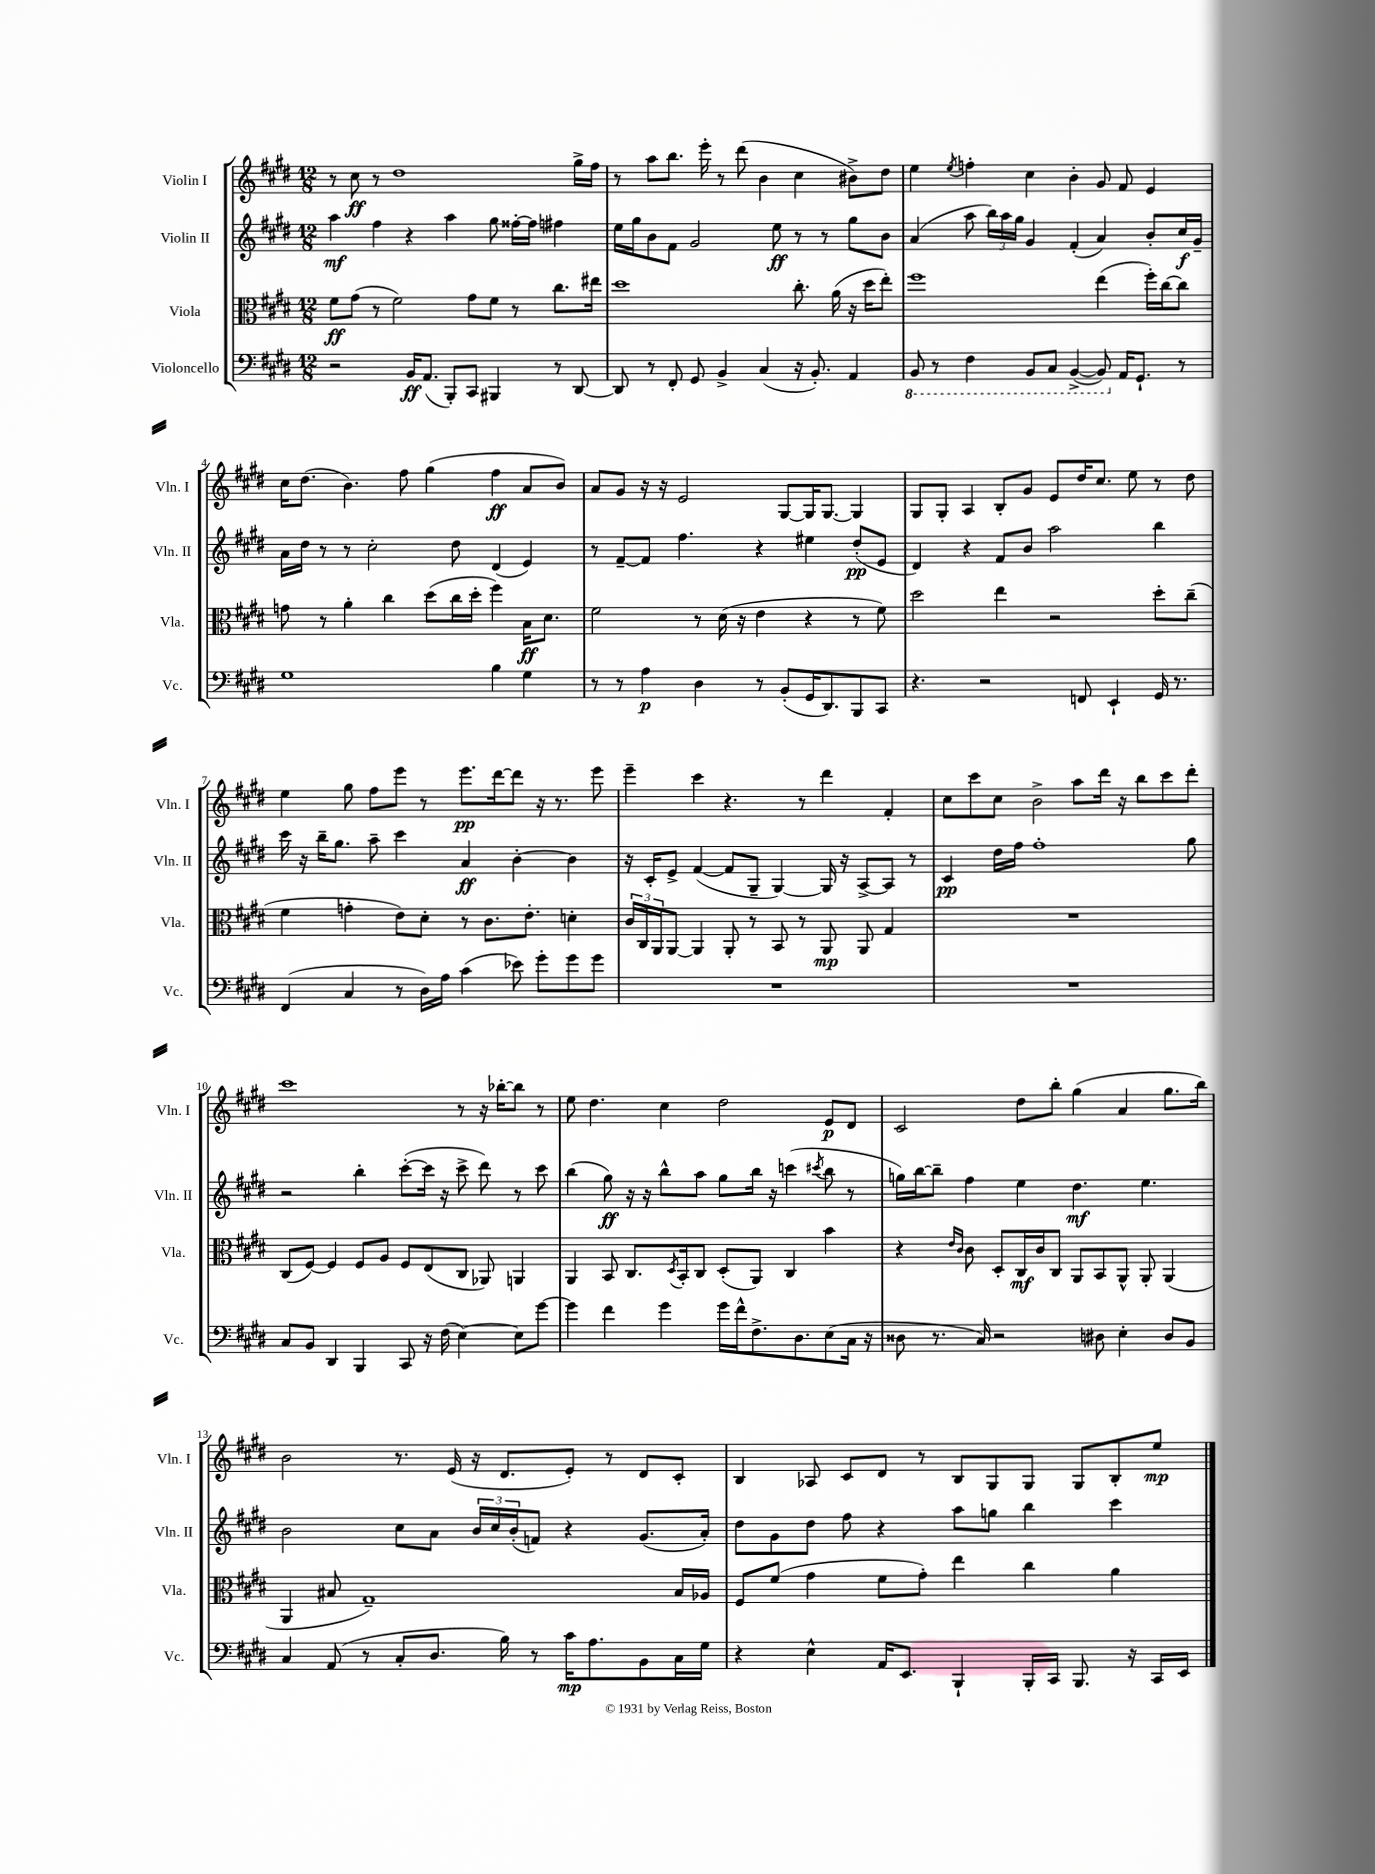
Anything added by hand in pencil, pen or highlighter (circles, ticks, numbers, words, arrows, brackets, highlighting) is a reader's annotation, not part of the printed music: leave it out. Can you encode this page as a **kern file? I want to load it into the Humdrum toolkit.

**kern	**dynam	**kern	**dynam	**kern	**dynam	**kern	**dynam
*part4	*part4	*part3	*part3	*part2	*part2	*part1	*part1
*staff4	*staff4	*staff3	*staff3	*staff2	*staff2	*staff1	*staff1
*I"Violoncello	*	*I"Viola	*	*I"Violin II	*	*I"Violin I	*
*I'Vc.	*	*I'Vla.	*	*I'Vln. II	*	*I'Vln. I	*
*clefF4	*	*clefC3	*	*clefG2	*	*clefG2	*
*k[f#c#g#d#]	*	*k[f#c#g#d#]	*	*k[f#c#g#d#]	*	*k[f#c#g#d#]	*
*M12/8	*	*M12/8	*	*M12/8	*	*M12/8	*
=1	=1	=1	=1	=1	=1	=1	=1
2r	.	8f#\L	ff	4aa\	mf	8r	.
.	.	(8g#\J	.	.	.	8cc#\	ff
.	.	8r	.	4ff#\	.	8r	.
.	.	2f#\)	.	.	.	1dd#	.
16BB/KL	ff	.	.	4r	.	.	.
(8.AA/J	.	.	.	.	.	.	.
8BBB'/L)	.	.	.	4aa\	.	.	.
8CC#/J	.	8g#\L	.	.	.	.	.
4BBB#X/	.	8f#\J	.	8gg#\	.	.	.
.	.	8r	.	[16ff##X'\LL	.	.	.
.	.	.	.	16ff##\JJ]	.	.	.
8r	.	8.cc#\L	.	4ff#X\	.	.	.
[8DD#/	.	.	.	.	.	16gg#^\LL	.
.	.	16ee#X\Jk	.	.	.	16ff#\JJ	.
=2	=2	=2	=2	=2	=2	=2	=2
8DD#/]	.	1dd#	.	16ee\LL	.	8r	.
.	.	.	.	16gg#\J	.	.	.
8r	.	.	.	8b\	.	8aa\L	.
8FF#'/	.	.	.	8f#\J	.	8.bb\J	.
8GG#/	.	.	.	2g#/	.	.	.
.	.	.	.	.	.	16eee'\	.
4BB^/	.	.	.	.	.	8r	.
.	.	.	.	.	.	(8ddd#\	.
(4C#/	.	.	.	.	.	4b\	.
.	.	.	.	8ee\	ff	.	.
16r	.	8.cc#'\	.	8r	.	4cc#\	.
8.BB'/)	.	.	.	.	.	.	.
.	.	.	.	8r	.	.	.
.	.	(16a\	.	.	.	.	.
4AA/	.	16r	.	8gg#\L	.	8b#X^\L)	.
.	.	16dd#\KL	.	.	.	.	.
.	.	8ee'\J)	.	8b\J	.	8dd#\J	.
=3	=3	=3	=3	=3	=3	=3	=3
*8ba	*	*	*	*	*	*	*
8BBB/	.	1ff#	.	(4a/	.	4ee\	.
8r	.	.	.	.	.	.	.
.	.	.	.	.	.	8qee/	.
4FF#\	.	.	.	8aa\	.	4ffn'\	.
.	.	.	.	24bb\LL)	.	.	.
.	.	.	.	24aa\	.	.	.
.	.	.	.	24gg#\JJ	.	.	.
8BBB/L	.	.	.	4g#/	.	4cc#\	.
8CC#/J	.	.	.	.	.	.	.
([4BBB^/	.	.	.	(4f#'/	.	4b'\	.
8BBB/])	.	(4ee\	.	4a/)	.	8g#/	.
*X8ba	*	*	*	*	*	*	*
16AA/KL	.	.	.	.	.	8f#/	.
8.GG#`/J	.	.	.	.	.	.	.
.	.	16ff#'\LL)	.	8b'/L	.	4e/	.
.	.	[16cc#\J	.	.	.	.	.
8r	.	8cc#\J]	.	16cc#/L	f	.	.
.	.	.	.	16g#~/JJ	.	.	.
!!LO:LB:g=z
=4	=4	=4	=4	=4	=4	=4	=4
1G#	.	8gn\	.	16a\LL	.	16cc#\KL	.
.	.	.	.	16dd#\JJ	.	(8.dd#\J	.
.	.	8r	.	8r	.	.	.
.	.	4a'\	.	8r	.	4.b\)	.
.	.	.	.	2cc#'\	.	.	.
.	.	4cc#\	.	.	.	.	.
.	.	.	.	.	.	8ff#\	.
.	.	(8dd#\L	.	.	.	(4gg#\	.
.	.	16cc#\L	.	8dd#\	.	.	.
.	.	16dd#'\JJ	.	.	.	.	.
4B\	.	4ff#\)	.	(4d#/	.	4ff#\	ff
4G#\	.	16B\KL	ff	4e/)	.	8a/L	.
.	.	8.d#\J	.	.	.	.	.
.	.	.	.	.	.	8b/J)	.
=5	=5	=5	=5	=5	=5	=5	=5
8r	.	2f#\	.	8r	.	8a/L	.
8r	.	.	.	[8f#~/L	.	8g#/J	.
4A\	p	.	.	8f#/J]	.	16r	.
.	.	.	.	.	.	16r	.
.	.	.	.	4.ff#\	.	2e/	.
4D#\	.	8r	.	.	.	.	.
.	.	(16d#\	.	.	.	.	.
.	.	16r	.	.	.	.	.
8r	.	4e\	.	4r	.	.	.
(8BB'/L	.	.	.	.	.	[8G#/L	.
16GG#/K	.	4r	.	4ee#X\	.	16G#/K]	.
8.DD#/)	.	.	.	.	.	[8.G#/J	.
8BBB/	.	8r	.	(8dd#'/L	pp	4G#/]	.
8CC#/J	.	8f#\)	.	8e/J	.	.	.
=6	=6	=6	=6	=6	=6	=6	=6
4.r	.	2dd#\	.	4d#/)	.	8G#/L	.
.	.	.	.	.	.	8G#'/J	.
.	.	.	.	4r	.	4A/	.
2r	.	.	.	.	.	.	.
.	.	4ee\	.	8f#/L	.	8B'/L	.
.	.	.	.	8b/J	.	8g#/J	.
.	.	2r	.	2aa\	.	8e/L	.
8FFn/	.	.	.	.	.	16dd#/K	.
.	.	.	.	.	.	8.cc#/J	.
4EE`/	.	.	.	.	.	.	.
.	.	.	.	.	.	8ee\	.
16GG#/	.	8dd#'\L	.	4bb\	.	8r	.
8.r	.	.	.	.	.	.	.
.	.	(8cc#~\J	.	.	.	8dd#\	.
!!LO:LB:g=z
=7	=7	=7	=7	=7	=7	=7	=7
(4FF#/	.	4f#\	.	16ccc#\	.	4ee\	.
.	.	.	.	16r	.	.	.
.	.	.	.	16bb~\KL	.	.	.
.	.	.	.	8.gg#\J	.	.	.
4C#/	.	4gn'\	.	.	.	8gg#\	.
.	.	.	.	8aa~\	.	8ff#\L	.
8r	.	8e\L)	.	4ccc#\	.	8eee\J	.
16D#\LL)	.	8d#'\J	.	.	.	8r	.
16A\JJ	.	.	.	.	.	.	.
(4c#\	.	8r	.	4a/	ff	8.eee\L	pp
.	.	8.c#\L	.	.	.	.	.
.	.	.	.	.	.	[16ddd#\k	.
8e-X\)	.	.	.	[4b'\	.	8ddd#\J]	.
.	.	8.e'\J	.	.	.	.	.
8g#'\L	.	.	.	.	.	16r	.
.	.	.	.	.	.	8.r	.
8g#\	.	4dn'\	.	4b\]	.	.	.
8g#\J	.	.	.	.	.	8eee\	.
=8	=8	=8	=8	=8	=8	=8	=8
1.r	.	24c#/LL	.	16r	.	4eee~\	.
.	.	24C#/	.	.	.	.	.
.	.	.	.	16c#'/KL	.	.	.
.	.	24AA/J	.	.	.	.	.
.	.	[8AA/J	.	8e^/J	.	.	.
.	.	4AA/]	.	([4f#/	.	4ccc#\	.
.	.	8AA'/	.	8f#/L]	.	4.r	.
.	.	8r	.	8G#~/J	.	.	.
.	.	8BB/	.	[4G#/)	.	.	.
.	.	8r	.	.	.	8r	.
.	.	8AA/	mp	16G#/]	.	4ddd#\	.
.	.	.	.	16r	.	.	.
.	.	8AA/	.	[8A^/L	.	.	.
.	.	4G#/	.	8A/J]	.	4f#'/	.
.	.	.	.	8r	.	.	.
=9	=9	=9	=9	=9	=9	=9	=9
1.r	.	1.r	.	4c#/	pp	8cc#\L	.
.	.	.	.	.	.	8ccc#\	.
.	.	.	.	16dd#\LL	.	8cc#\J	.
.	.	.	.	16ff#\JJ	.	.	.
.	.	.	.	1ff#'	.	2b^\	.
.	.	.	.	.	.	8aa\L	.
.	.	.	.	.	.	16ddd#\Jk	.
.	.	.	.	.	.	16r	.
.	.	.	.	.	.	8bb\L	.
.	.	.	.	.	.	8ccc#\	.
.	.	.	.	8gg#\	.	8ddd#'\J	.
!!LO:LB:g=z
=10	=10	=10	=10	=10	=10	=10	=10
8C#/L	.	(8C#/L	.	2r	.	1ccc#	.
8BB/J	.	[8F#/J)	.	.	.	.	.
4DD#/	.	4F#/]	.	.	.	.	.
4BBB/	.	8F#/L	.	4bb'\	.	.	.
.	.	8A/J	.	.	.	.	.
8CC#/	.	8F#/L	.	([8ccc#'\L	.	.	.
16r	.	(8E/	.	16ccc#\Jk]	.	.	.
(16F#\	.	.	.	16r	.	.	.
[4E\)	.	8C#/J	.	8ccc#^\	.	8r	.
.	.	8AA-X/)	.	8ddd#\)	.	16r	.
.	.	.	.	.	.	[16bb-X'\KL	.
8E\L]	.	4AAn/	.	8r	.	8bb-\J]	.
[8g#\J	.	.	.	8ccc#\	.	8r	.
=11	=11	=11	=11	=11	=11	=11	=11
4g#\]	.	4AA/	.	(4bb\	.	8ee\	.
.	.	.	.	.	.	4.dd#\	.
4f#\	.	8BB/	.	8gg#\)	ff	.	.
.	.	8.C#/L	.	16r	.	.	.
.	.	.	.	16r	.	.	.
4g#\	.	.	.	8bb^^\L	.	4cc#\	.
.	.	8qD#/	.	.	.	.	.
.	.	16BB'/k	.	.	.	.	.
.	.	8C#/J	.	8aa\J	.	.	.
16g#\LL	.	(8D#'/L	.	8gg#\L	.	2dd#\	.
16f#^^\J	.	.	.	.	.	.	.
8.F#^\	.	8AA/J)	.	16bb\Jk	.	.	.
.	.	.	.	16r	.	.	.
.	.	4C#/	.	(4cccn\	.	.	.
8.D#\	.	.	.	.	.	.	.
.	.	.	.	8qccc#X/	.	.	.
(8E\	.	4b\	.	8bb\	.	8e/L	p
16C#\Jk	.	.	.	8r	.	8d#/J	.
16r	.	.	.	.	.	.	.
=12	=12	=12	=12	=12	=12	=12	=12
8D##X\	.	4r	.	16ggn\LL)	.	2c#/	.
.	.	.	.	[16bb\J	.	.	.
8.r	.	.	.	8bb~\J]	.	.	.
.	.	16qqe/LL	.	.	.	.	.
.	.	16qqc#/JJ	.	.	.	.	.
.	.	8c#\	.	4ff#\	.	.	.
16C#/)	.	.	.	.	.	.	.
2r	.	8D#'/L	.	.	.	.	.
.	.	16C#/L	mf	4ee\	.	8dd#\L	.
.	.	16c#/J	.	.	.	.	.
.	.	8C#/J	.	.	.	8bb'\J	.
.	.	8AA/L	.	4.dd#\	mf	(4gg#\	.
8D#X\	.	8BB/	.	.	.	.	.
4E'\	.	8AA^^/J	.	.	.	4a/	.
.	.	8AA'/	.	4.ee\	.	.	.
8D#/L	.	(4AA/	.	.	.	8.gg#\L	.
8BB/J	.	.	.	.	.	.	.
.	.	.	.	.	.	16bb\Jk)	.
!!LO:LB:g=z
=13	=13	=13	=13	=13	=13	=13	=13
4C#/	.	4AA/	.	2b\	.	2b\	.
(8AA/	.	8B#X/	.	.	.	.	.
8r	.	1G#~)	.	.	.	.	.
8C#'/L	.	.	.	8cc#\L	.	8.r	.
8.D#/J	.	.	.	8a\J	.	.	.
.	.	.	.	.	.	(16e/	.
.	.	.	.	24b/LL	.	16r	.
.	.	.	.	24cc#/	.	.	.
16B\)	.	.	.	.	.	8.d#/L	.
.	.	.	.	(24b'/J	.	.	.
8r	.	.	.	8fn/J)	.	.	.
16c#\KL	mp	.	.	4r	.	8e'/J)	.
8.A\	.	.	.	.	.	.	.
.	.	.	.	.	.	8r	.
8BB\	.	.	.	(8.g#/L	.	8d#/L	.
16C#\L	.	16B#/LL	.	.	.	8c#'/J	.
16G#\JJ	.	16A-X/JJ	.	16a'/Jk)	.	.	.
=14	=14	=14	=14	=14	=14	=14	=14
4r	.	8F#/L	.	8dd#\L	.	4B/	.
.	.	(8f#/J	.	8g#\	.	.	.
4E^^\	.	4g#\	.	8dd#\J	.	8A-X/	.
.	.	.	.	8ff#\	.	8c#/L	.
16AA/KL	.	8f#\L	.	4r	.	8d#/J	.
8.EE/J	.	.	.	.	.	.	.
.	.	8g#'\J)	.	.	.	8r	.
4BBB`/	.	4ee\	.	8aa\L	.	8B/L	.
.	.	.	.	8ggn\J	.	8G#/	.
16BBB'/LL	.	4cc#\	.	4bb\	.	8G#/J	.
16CC#/JJ	.	.	.	.	.	.	.
8.BBB/	.	.	.	.	.	8G#/L	.
.	.	4a\	.	4ccc#\	.	8B'/	.
16r	.	.	.	.	.	.	.
16CC#/LL	.	.	.	.	.	8ee/J	mp
16EE/JJ	.	.	.	.	.	.	.
==	==	==	==	==	==	==	==
*-	*-	*-	*-	*-	*-	*-	*-
